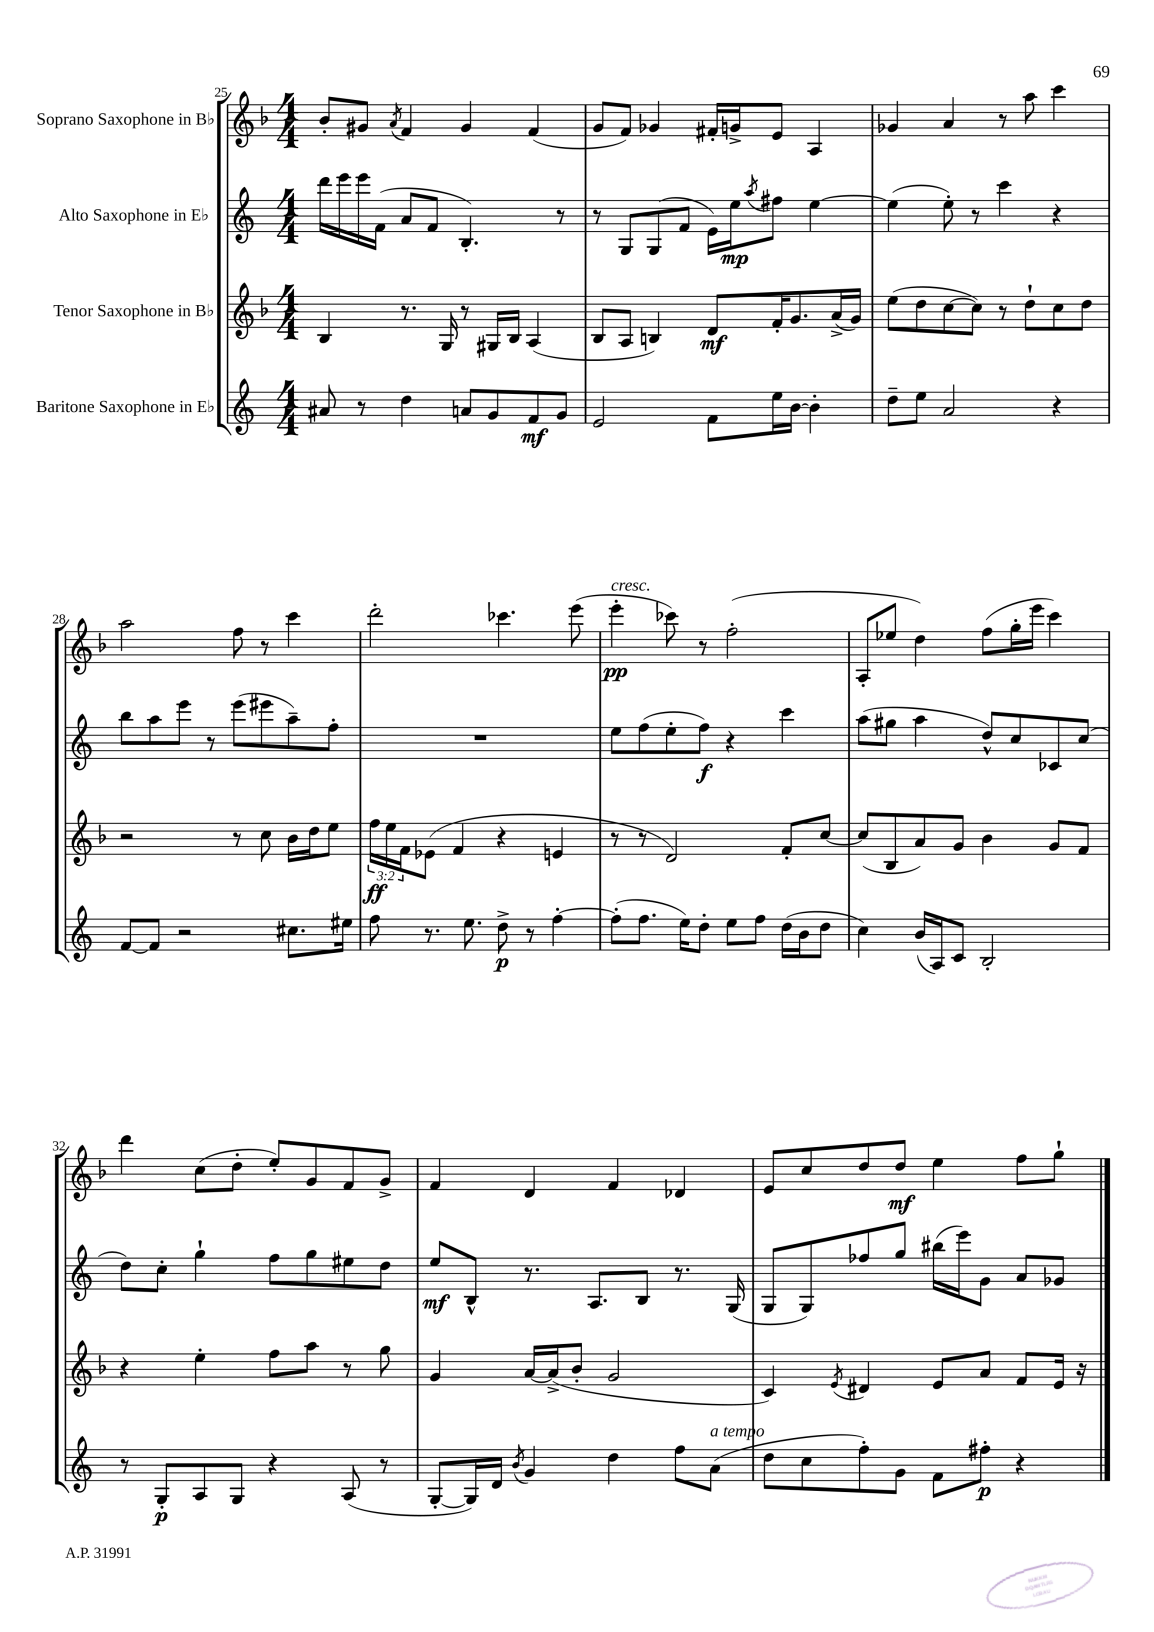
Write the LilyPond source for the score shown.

<<
\new StaffGroup <<
\new Staff = "s0" \with { instrumentName = "Soprano Saxophone in Bb" } {
    \clef treble \key f \major \numericTimeSignature \time 4/4
    bes'8-. gis'8 \acciaccatura { a'8 } f'4 gis'4 f'4( |
    g'8 f'8) ges'4 fis'16-. g'16-> e'8 a4 |
    ges'4 a'4 r8 a''8 c'''4 |
    a''2 f''8 r8 c'''4 |
    d'''2-. ces'''4. e'''8( |
    e'''4-.\pp^\markup { \italic "cresc." } ces'''8) r8 f''2-.( |
    a8-. ees''8 d''4) f''8( g''16-. e'''16 c'''4) |
    d'''4 c''8( d''8-. e''8-.) g'8 f'8 g'8-> |
    f'4 d'4 f'4 des'4 |
    e'8 c''8 d''8 d''8\mf e''4 f''8 g''8-! \bar "|." |
}
\new Staff = "s1" \with { instrumentName = "Alto Saxophone in Eb" } {
    \clef treble \key c \major \numericTimeSignature \time 4/4
    d'''16 e'''16 e'''16 f'16( a'8 f'8 b4.-.) r8 |
    r8 g8 g8( f'8 e'16) e''16\mp \acciaccatura { a''8 } fis''8 e''4~ |
    e''4( e''8-.) r8 c'''4 r4 |
    b''8 a''8 e'''8 r8 e'''8( eis'''8 a''8--) f''8-. |
    R1 |
    e''8 f''8( e''8-. f''8\f) r4 c'''4 |
    a''8( gis''8 a''4 d''8-^) c''8 ces'8 c''8( |
    d''8) c''8-. g''4-! f''8 g''8 eis''8 d''8 |
    e''8\mf b8-^ r8. a8. b8 r8. g16( |
    g8 g8) fes''8 g''8 bis''16( e'''16) g'8 a'8 ges'8 \bar "|." |
}
\new Staff = "s2" \with { instrumentName = "Tenor Saxophone in Bb" } {
    \clef treble \key f \major \numericTimeSignature \time 4/4 \override Staff.TupletNumber.text = #tuplet-number::calc-fraction-text
    bes4 r8. g16 r8 gis16 bes16 a4( |
    bes8 a8 b4) d'8\mf f'16-. g'8. a'16->( g'16) |
    e''8( d''8 c''8~ c''8) r8 d''8-! c''8 d''8 |
    r2 r8 c''8 bes'16 d''16 e''8 |
    \tuplet 3/2 { f''16\ff e''16 f'16 } ees'8( f'4 r4 e'4 |
    r8 r8 d'2) f'8-. c''8~ |
    c''8( bes8 a'8) g'8 bes'4 g'8 f'8 |
    r4 e''4-. f''8 a''8 r8 g''8 |
    g'4 a'16~ a'16->( bes'8-. g'2 |
    c'4) \acciaccatura { e'8 } dis'4 e'8 a'8 f'8 e'16 r16 \bar "|." |
}
\new Staff = "s3" \with { instrumentName = "Baritone Saxophone in Eb" } {
    \clef treble \key c \major \numericTimeSignature \time 4/4
    ais'8 r8 d''4 a'8 g'8 f'8\mf g'8 |
    e'2 f'8 e''16 b'16~ b'4-. |
    d''8-- e''8 a'2 r4 |
    f'8~ f'8 r2 cis''8. eis''16 |
    f''8 r8. e''8. d''8->\p r8 f''4~-. |
    f''8-.( f''8. e''16) d''8-. e''8 f''8 d''16( b'16 d''8 |
    c''4) b'16( a16) c'8 b2-. |
    r8 g8-.\p a8 g8 r4 a8( r8 |
    g8~-. g16) d'16 \acciaccatura { b'8 } g'4 d''4 f''8 a'8^\markup { \italic "a tempo" }( |
    d''8 c''8 f''8-.) g'8 f'8 fis''8-.\p r4 \bar "|." |
}
>>
>>
\layout { \context { \Score currentBarNumber = #25 } }
